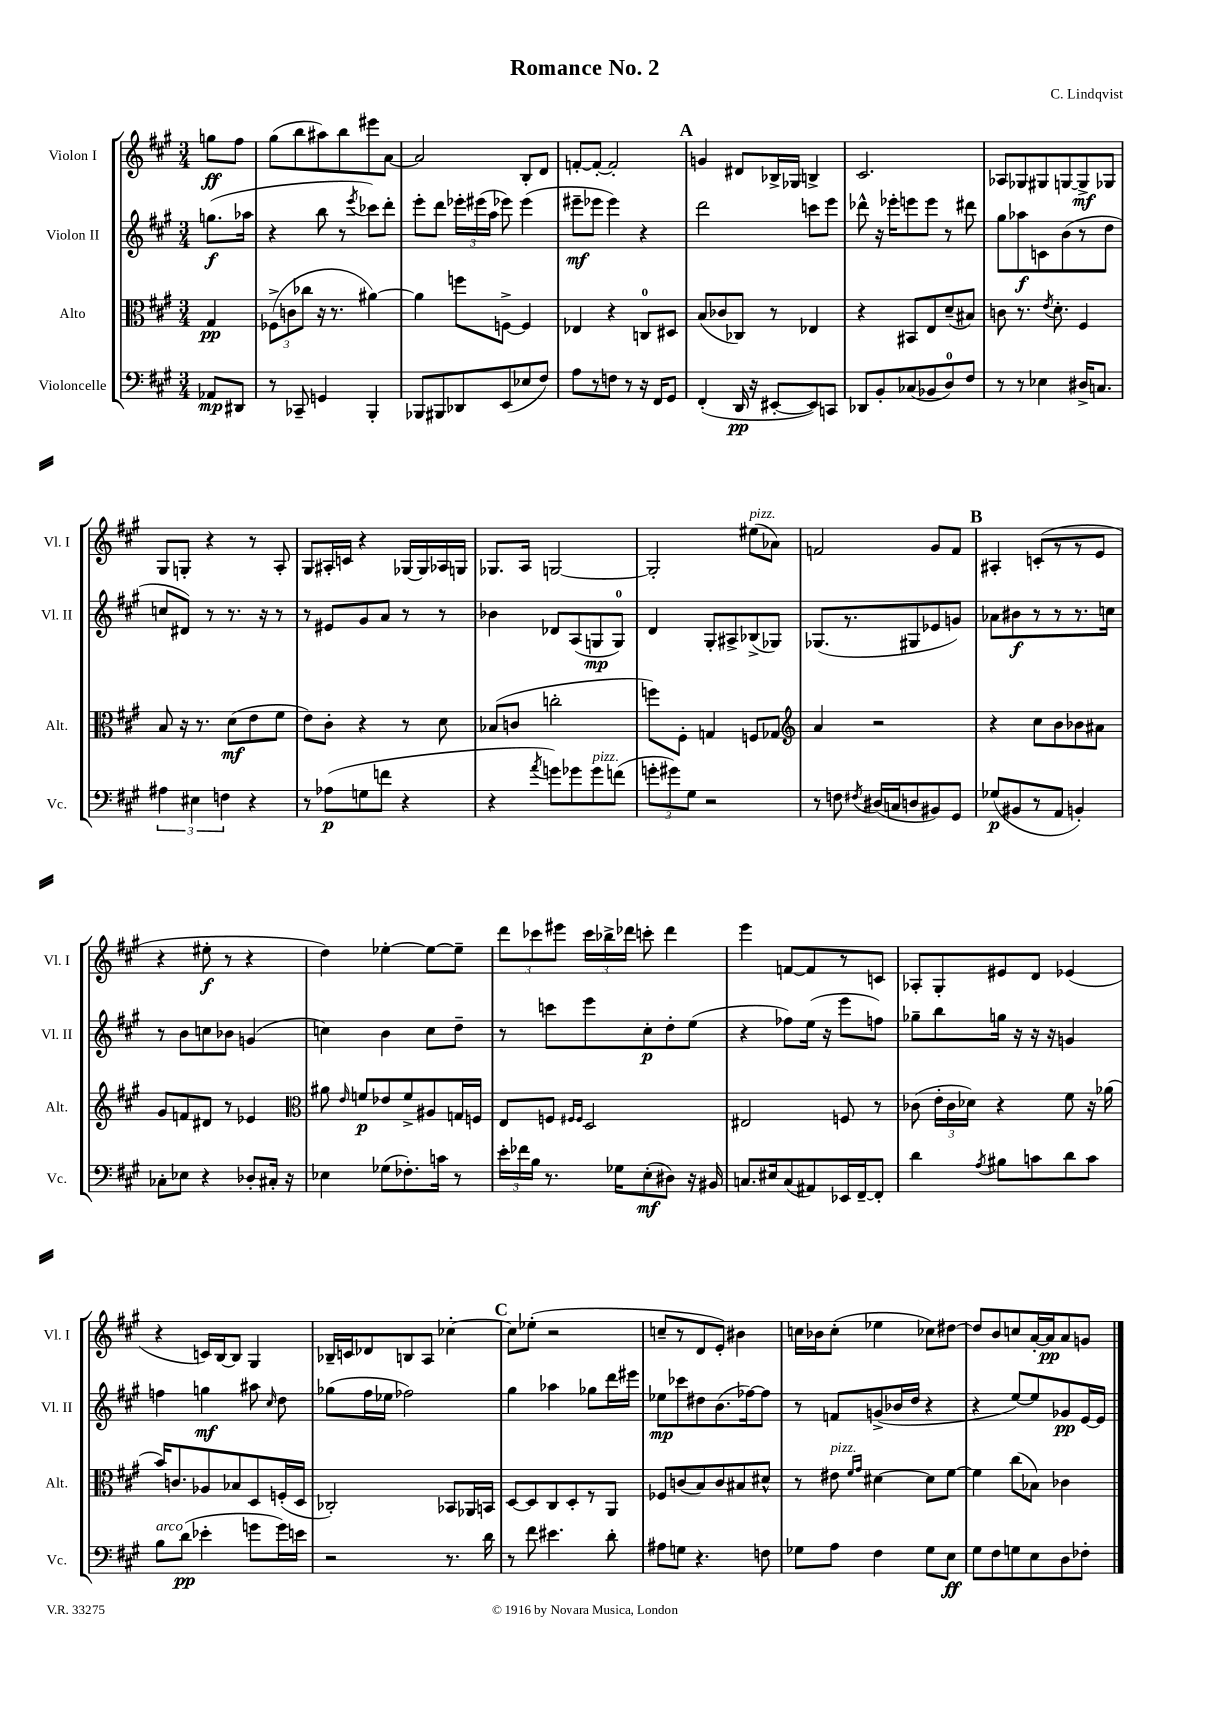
\header { title = "Romance No. 2" composer = "C. Lindqvist" }
<<
\new StaffGroup <<
\new Staff = "s0" \with { instrumentName = "Violon I" shortInstrumentName = "Vl. I" } {
    \clef treble \key a \major \numericTimeSignature \time 3/4 \partial 4
    \autoBeamOff g''8[\ff fis''8] |
    gis''8[( b''8 ais''8) b''8 eis'''8 a'8]~ |
    a'2 b8[-. d'8] |
    f'8[~-. f'8]~-. f'2-. |
    \mark \markup { \bold "A" } g'4 dis'8[ bes16-> ges16] b4-> |
    cis'2. |
    aes8[ ges8 gis8 g8~ g8->\mf ges8] |
    gis8[ g8]-. r4 r8 a8-. |
    gis8[ ais16-. c'16] r4 ges16[~ ges16 aes16 g16] |
    ges8.[ a16] g2~ |
    g2-. eis''8[^\markup { \italic "pizz." }( aes'8]) |
    f'2 gis'8[ f'8] |
    \mark \markup { \bold "B" } ais4-. c'8[-.( r8 r8 e'8] |
    r4 eis''8-.\f r8 r4 |
    d''4) ees''4~-. ees''8[~ ees''8]-- |
    \tuplet 3/2 { d'''8[ ces'''8 eis'''8] } \tuplet 3/2 { ces'''16[ bes''16-> des'''16] } c'''8-. des'''4 |
    e'''4 f'8[~ f'8 r8 c'8] |
    aes8[-. gis8-. eis'8 d'8] ees'4( |
    r4 c'16[) b16~ b8] gis4 |
    bes16[-- c'16 des'8 b8 a8] ces''4~-. |
    \mark \markup { \bold "C" } ces''8[ ees''8]-.( r2 |
    c''8[-- r8 d'8 e'8]-.) bis'4 |
    c''16[ bes'16 c''8]-.( ees''4 ces''8[) dis''8]~ |
    dis''8[ b'8 c''8 a'16~-. a'16\pp a'8 g'8] \bar "|." |
}
\new Staff = "s1" \with { instrumentName = "Violon II" shortInstrumentName = "Vl. II" } {
    \clef treble \key a \major \numericTimeSignature \time 3/4 \partial 4
    \autoBeamOff g''8.[\f( aes''16] |
    r4 b''8 r8 \acciaccatura { e'''8 } ces'''8[) d'''8]-. |
    e'''8[-. d'''8] \tuplet 3/2 { ees'''16[-. eis'''16( a''16] } ees'''8) ees'''4( |
    eis'''8[--\mf ees'''8] ees'''4) r4 |
    \mark \markup { \bold "A" } d'''2 c'''8[ e'''8] |
    des'''8-^ r16 ees'''16[-. e'''8 e'''8] r8 dis'''8 |
    gis''8[ aes''8\f c'8 b'8( r8 d''8] |
    c''8[ dis'8]) r8 r8. r16 r8 |
    r8 eis'8[ gis'8 a'8] r8 r8 |
    bes'4 des'8[ a8( g8\mp g8]-0) |
    d'4 gis8[-. ais8-> bes8->( ges8]) |
    ges8.[( r8. gis8 ees'8 g'8]) |
    \mark \markup { \bold "B" } aes'8[ bis'8\f r8 r8 r8. c''16] |
    r8 b'8[ c''8 bes'8] g'4( |
    c''4) b'4 c''8[ d''8]-- |
    r8 c'''8[ e'''8 cis''8-.\p d''8-. e''8]( |
    r4 fes''8[) e''16]( r16 e'''8[ f''8]) |
    ges''8[-- b''8 g''16] r16 r16 r16 g'4 |
    f''4 g''4\mf ais''8 \grace { cis''16 } d''8 |
    ges''8[( fis''16 ees''16] fes''2) |
    \mark \markup { \bold "C" } gis''4 aes''4 ges''8[ d'''16 eis'''16] |
    ees''8[\mp ces'''8 dis''8 b'8.( fes''16~) fes''8] |
    r8 f'8[ g'8->( bes'16 d''16] r4 |
    r4 e''8[~) e''8 ges'8\pp e'16~ e'16] \bar "|." |
}
\new Staff = "s2" \with { instrumentName = "Alto" shortInstrumentName = "Alt." } {
    \clef alto \key a \major \numericTimeSignature \time 3/4 \partial 4
    \autoBeamOff gis4\pp |
    \tuplet 3/2 { fes8[->( c'8 ces''8] } r16 r8. ais'4~) |
    ais'4 f''8[ f8]~-> f4 |
    ees4 r4 c8[-0 dis8] |
    \mark \markup { \bold "A" } b8[( ces'8 ces8]) r8 ees4 |
    r4 bis,8[ e8 d'8--( bis8]) |
    c'8 r8. \acciaccatura { e'8 } d'8.-. fis4 |
    b8 r16 r8. d'8[\mf( e'8 fis'8] |
    e'8[) cis'8]-. r4 r8 d'8 |
    bes8[( c'8] c''2-. |
    f''8[) fis8]-. g4 f8[ ges8] |
    \clef treble a'4 r2 |
    \mark \markup { \bold "B" } r4 cis''8[ b'8 bes'8 ais'8] |
    gis'8[ f'8 dis'8] r8 ees'4 |
    \clef alto ais'8 \grace { e'16 } f'8[\p ees'8 f'8-> ais8 g16 f16] |
    e8[ f8] \grace { fis16[ fis16] } d2 |
    eis2 f8 r8 |
    ces'8( \tuplet 3/2 { e'16[-. ces'16 des'16]) } r4 fis'8 r16 aes'16( |
    b'16[) c'8. aes8 bes8 d8 f16-.( d16] |
    ces2-.) bes,8[ aes,16 b,16] |
    \mark \markup { \bold "C" } d8[~ d8 cis8 d8-. r8 a,8] |
    fes8[ c'8( b8) c'8 bis8 dis'8]-^ |
    r8 eis'8^\markup { \italic "pizz." } \grace { fis'16[ gis'16] } dis'4~ dis'8[ fis'8]~ |
    fis'4 cis''8[( bes8]) ces'4 \bar "|." |
}
\new Staff = "s3" \with { instrumentName = "Violoncelle" shortInstrumentName = "Vc." } {
    \clef bass \key a \major \numericTimeSignature \time 3/4 \partial 4
    \autoBeamOff aes,8[\mp dis,8] |
    r8 ces,8-- g,4 b,,4-. |
    bes,,8[ bis,,8 des,8 e,8( ees8 fis8]) |
    a8[ r8 f8] r8 r16 fis,16[ gis,8] |
    \mark \markup { \bold "A" } fis,4-.( d,16\pp r16 eis,8[~-. eis,8) c,8] |
    des,8[ b,8-. ces8( bes,8 d8-0) fis8] |
    r8 r8 ees4 dis16[-> c8.] |
    \tuplet 3/2 { ais4 eis4 f4 } r4 |
    r8 aes8[\p( g8 f'8] r4 |
    r4 \acciaccatura { a'8 } g'8[) ges'8 ges'8^\markup { \italic "pizz." } f'8]( |
    \tuplet 3/2 { g'8[-. gis'8) gis8] } r2 |
    r8 f8 \acciaccatura { fis8 } dis16[( c16 d8 bis,8) gis,8] |
    \mark \markup { \bold "B" } ges8[\p( bis,8 r8 a,8] b,4-.) |
    ces8[-. ees8] r4 des8[-. cis16]-. r16 |
    ees4 ges8[( fes8.-.) c'16] r8 |
    \tuplet 3/2 { e'16[-. fes'16 b16] } r8. ges16[ e8-.\mf( dis8]) r16 bis,16 |
    c8.[ eis16 c8( ais,8) ees,16 fis,16~-- fis,8]-. |
    d'4 \acciaccatura { a8 } bis8[ c'8 d'8 c'8] |
    b8[^\markup { \italic "arco" } d'8]\pp( ees'4-. g'8[ g'16) e'16] |
    r2 r8. d'16 |
    \mark \markup { \bold "C" } r8 fis'8 eis'4. d'8-. |
    ais8[ g8] r4. f8 |
    ges8[ a8] fis4 ges8[ e8]\ff |
    gis8[ fis8 g8 e8 d8 fes8]-. \bar "|." |
}
>>
>>
\layout { \context { \Score \remove "Bar_number_engraver" } }
